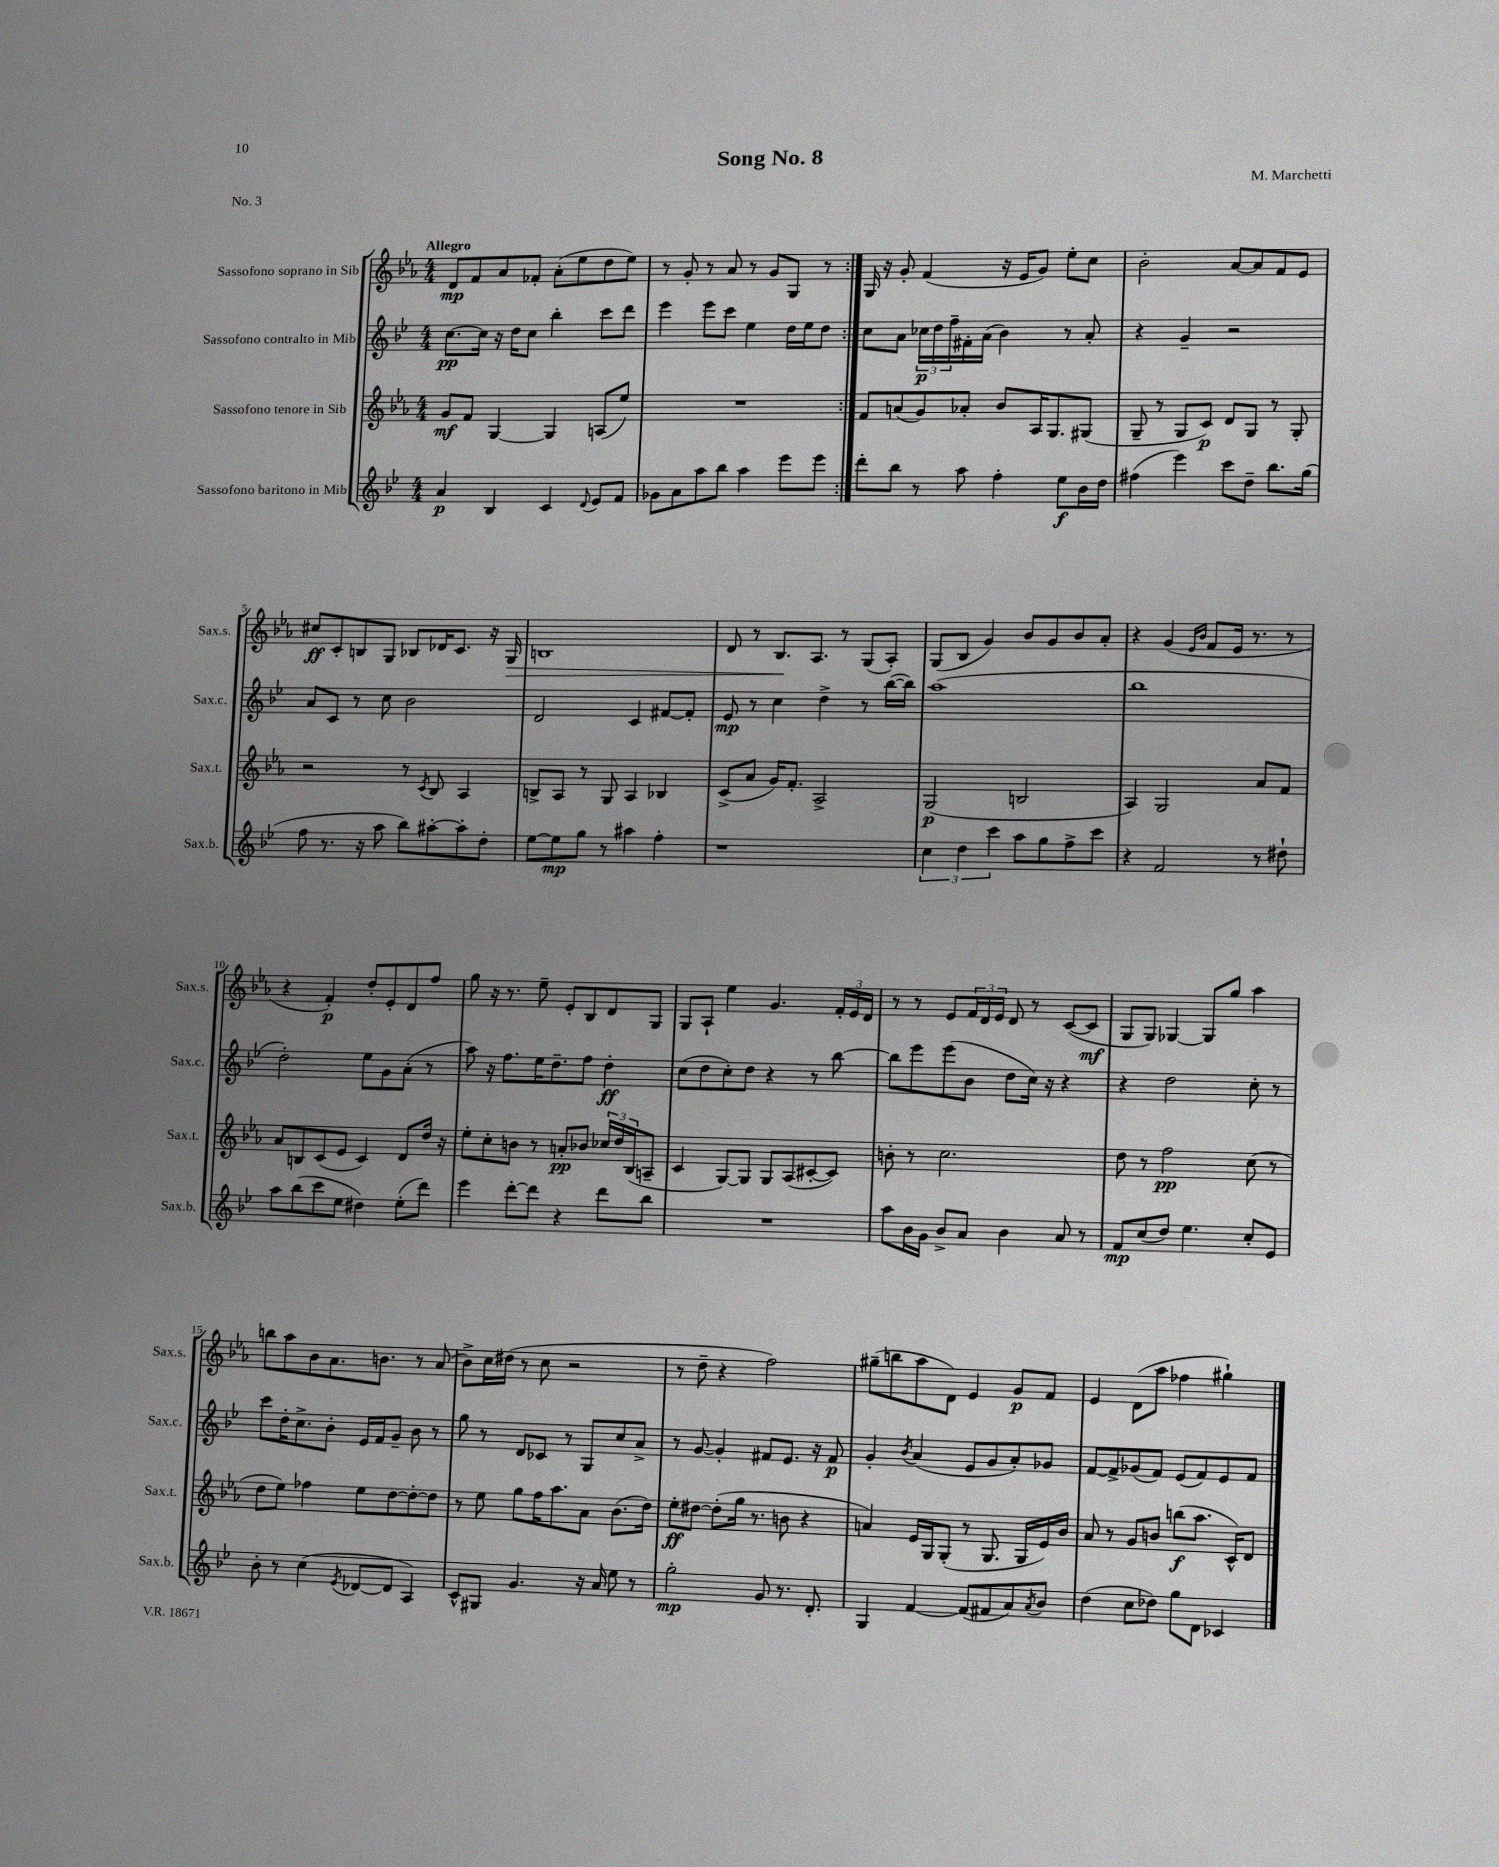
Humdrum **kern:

**kern	**kern	**kern	**kern
*staff4	*staff3	*staff2	*staff1
*clefG2	*clefG2	*clefG2	*clefG2
*k[b-e-]	*k[b-e-a-]	*k[b-e-]	*k[b-e-a-]
*M4/4	*M4/4	*M4/4	*M4/4
4a	8g	[8.cc	8d
.	8f	.	8f
.	.	16cc]	.
4B-	[4G	16r	8a-
.	.	16dd	.
.	.	8cc	8f-'
4c	4G]	4bb-'	(8a-'
.	.	.	8ee-
8qqd	.	.	.
8e-	(8A	8ccc	8dd
8f	8ee-)	8ddd	8ee-)
=	=	=	=
8g-	1r	4eee-	8r
8a	.	.	8g'
8aa	.	8eee-	8r
8bb-	.	8ccc	8a-
4aa	.	4ee-	8r
.	.	.	8g
8eee-	.	16dd	8G
.	.	16ee-	.
8eee-	.	8dd	8r
=:|!	=:|!	=:|!	=:|!
8ddd'	8f	8cc	16G
.	.	.	16r
8bb-	(8a	8a	8g'
8r	8g)	24cc-	(4f
.	.	24dd	.
.	.	24ff~	.
8aa	8a-'	16f#'	.
.	.	(16a	.
4ff'	8b-	4b-)	16r
.	.	.	16e-
.	16A-	.	8g)
.	8.G	.	.
8ee-	.	8r	8ee-'
16b-	(8G#	8a'	8cc
16dd	.	.	.
=	=	=	=
(4ff#	8G~	4r	2b-'
.	8r	.	.
4eee-)	8G	4g~	.
.	8c)	.	.
8ccc	8d	2r	[8a-
8dd~	8G	.	8a-]
8.bb-	8r	.	8f
.	8G'	.	8e-
(16gg	.	.	.
=	=	=	=
8ff	2r	8a	8cc#
8.r	.	8c	8c'
.	.	8r	8B
16r	.	.	.
8aa	.	8cc	8G
8bb-)	8r	2b-	8B-
.	8qc	.	.
[8aa#'	8B-	.	16d-
.	.	.	8.c
8aa#']	4A-	.	.
8dd'	.	.	16r
.	.	.	16G
=	=	=	=
[8ee-	8B^	2d	1B
8ee-]	8A-	.	.
8gg	8r	.	.
8r	8G	.	.
4aa#	4A-	4c	.
4ff'	4B-	[8f#	.
.	.	8f#']	.
=	=	=	=
1r	(8c^	8e-	8d
.	8a-	8r	8r
.	16g)	4cc	8.B-
.	8.f'	.	.
.	.	.	8.A-
.	2A-^	4dd^	.
.	.	.	8r
.	.	8r	(8G
.	.	([16bb-	8A-')
.	.	16bb-])	.
=	=	=	=
6cc	(2G	(1aa	(8G
.	.	.	8B-
6dd	.	.	.
.	.	.	4g)
6ccc	.	.	.
8aa	2B	.	8b-
8gg	.	.	8g
8ff^	.	.	8b-
8ccc	.	.	8a-'
=	=	=	=
4r	4A-)	1bb-	4r
2f	2G	.	(4g
.	.	.	16qqe-
.	.	.	16qqb-
.	.	.	8f
.	.	.	16e-
.	.	.	8.r
8r	8a-	.	.
8dd#`	8f	.	8r
=	=	=	=
8aa	8a-	2dd')	4r
(8bb-	8B	.	.
8ccc	(8c	.	4f')
8ee-	8e-	.	.
4dd#)	4c)	8ee-	8dd'
.	.	8g	8e-'
(8ee-'	8d	(8a'	8d
8ddd)	16dd	8r	8ff
.	16r	.	.
=	=	=	=
4eee-	8ee-'	8aa)	8gg
.	8cc'	16r	16r
.	.	8.ff	8.r
[8ddd'	8b	.	.
8ddd]	8r	16ee-	8ee-~
.	.	8.dd~	.
4r	8a'	.	8e-'
.	8b-	8ff	8B-
8ddd	24cc-	4dd'	8d
.	24dd	.	.
.	(24B-	.	.
8bb-	8A~	.	8G
=	=	=	=
1r	4c	(8cc	8G
.	.	8dd	8A-`
.	[8G)	8cc')	4ee-
.	8G]	8dd	.
.	8G	4r	4.g
.	(8A-	.	.
.	[8c#'	8r	.
.	8c#])	[8bb-	24f'
.	.	.	24e-
.	.	.	24d
=	=	=	=
8aa	8b'	8bb-]	8r
16b-	8r	8eee-	8r
16g	.	.	.
8b-^	2.cc	(8eee-	8e-
8a	.	8b-	24f
.	.	.	24d
.	.	.	24e-
4b-	.	8dd	8d
.	.	16cc)	8r
.	.	16r	.
8a	.	4r	([8c
8r	.	.	8c]
=	=	=	=
8f	8dd	4r	8G
(8cc	8r	.	8G)
8dd)	2ff	2dd	[4G-
4.ee-	.	.	.
.	.	.	8G-]
.	.	.	8gg
8cc'	(8cc	8cc'	4aa-
8e-	8r	8r	.
=	=	=	=
8b-'	8dd	8ccc	8bb
8r	8ee-)	16dd'	8aa-
.	.	8.cc^	.
(4cc	4ff-	.	8b-
.	.	8b-'	8.a-
8qe-	.	.	.
[8d-	8ee-	16e-	.
.	.	16f	8.b
8d-]	[8dd	8g~	.
4A)	8dd'_	8b-	8r
.	8dd]	8r	(8a-
=	=	=	=
8c^^	8r	8gg	8b-^)
8G#	8ee-	8r	16cc
.	.	.	(16dd#
4.g	8gg	8d	8r
.	16ff	8c-	8cc
.	8.aa-	.	.
.	.	8r	2r
16r	8a-	8G	.
16a	.	.	.
8ee-	(8.b-	8cc	.
8r	.	8a^	.
.	16dd)	.	.
=	=	=	=
2gg'	8ee-'	8r	8r
.	[8dd#	[8g	8dd~
.	(8dd#']	4g']	4r
.	16gg	.	.
.	8.r	.	.
8g	.	8f#	2ff)
8.r	8b	8.e-	.
.	4r	.	.
8.d'	.	16r	.
.	.	8f#	.
=	=	=	=
4G	4a)	4g'	(8gg#~
.	.	.	8bb
.	.	8qb-	.
[4f	16e-	(4a	8aa-
.	16G	.	.
.	(8G'	.	8d)
(8f]	8r	8e-	4e-
8f#	8.G	8g	.
8a)	.	8a')	8g
.	16G	.	.
8qa	.	.	.
8b-	16e-)	8g-	8f
.	16b-	.	.
=	=	=	=
(4dd	8a-	[8f	4e-
.	8r	8f^]	.
8cc	8g	(8g-	(8d
8dd-)	8b	8f)	8aa-
8gg	(8bb	(8e-	4ff-
8d	8.aa-	8f)	.
4c-	.	8e-	4gg#`)
.	16c^^)	.	.
.	8d	8f	.
==	==	==	==
*-	*-	*-	*-
